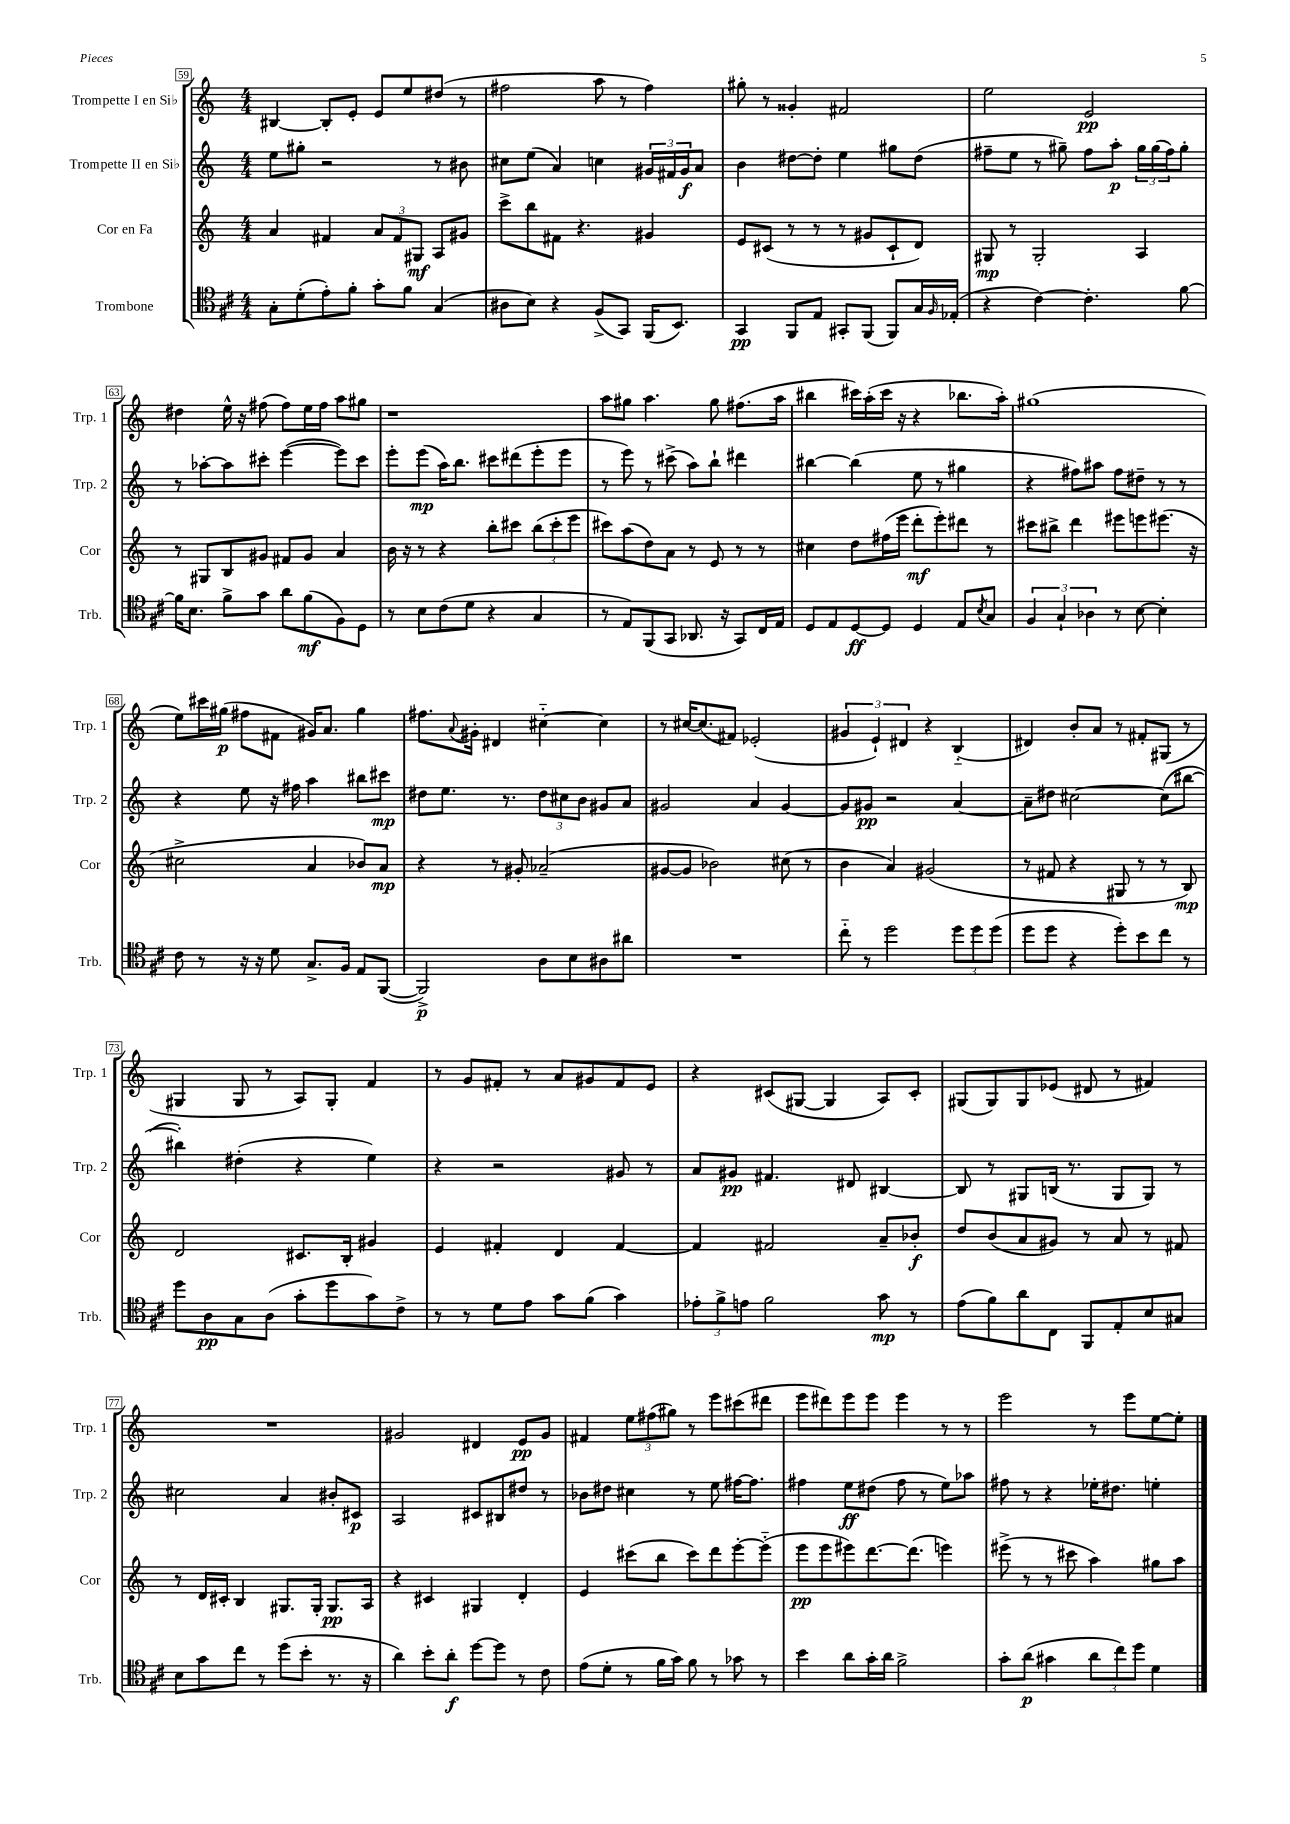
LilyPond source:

<<
\new StaffGroup <<
\new Staff = "s0" \with { instrumentName = "Trompette I en Sib" shortInstrumentName = "Trp. 1" } {
    \clef treble \key c \major \numericTimeSignature \time 4/4
    bis4~ bis8-. e'8-. e'8 e''8 dis''8( r8 |
    fis''2 a''8 r8 fis''4) |
    gis''8-. r8 gisis'4-. fis'2 |
    e''2 e'2\pp |
    dis''4 e''16-^ r16 fis''8( fis''8) e''16 fis''16 a''8 gis''8 |
    r1 |
    a''8 gis''8 a''4. gis''8 fis''8.( a''16 |
    bis''4 cis'''16) a''16-.( cis'''16 r16 r4 bes''8. a''16-.) |
    gis''1( |
    e''8) cis'''16 gis''16\p( fis''8 fis'8 gis'16) a'8. gis''4 |
    fis''8. \appoggiatura { a'8 } gis'16-. dis'4 cis''4~-_ cis''4 |
    r8 cis''16~ cis''8.( fis'8) ees'2-.( |
    \tuplet 3/2 { gis'4 e'4-!) dis'4 } r4 b4-_( |
    dis'4) b'8-. a'8 r8 fis'8-. gis8( r8 |
    gis4 gis8 r8 a8) gis8-. f'4 |
    r8 g'8 fis'8-. r8 a'8 gis'8 fis'8 e'8 |
    r4 cis'8( gis8~ gis4 a8) cis'8-. |
    gis8( gis8) gis8 ees'8( dis'8 r8 fis'4) |
    R1 |
    gis'2 dis'4 e'8\pp gis'8 |
    fis'4 \tuplet 3/2 { e''8 fis''8( gis''8) } r8 e'''8 cis'''8( dis'''8 |
    e'''8 dis'''8) e'''8 e'''8 e'''4 r8 r8 |
    e'''2 r8 e'''8 e''8~ e''8-. \bar "|." |
}
\new Staff = "s1" \with { instrumentName = "Trompette II en Sib" shortInstrumentName = "Trp. 2" } {
    \clef treble \key c \major \numericTimeSignature \time 4/4
    e''8 gis''8-. r2 r8 bis'8 |
    cis''8 e''8( a'4) c''4 \tuplet 3/2 { gis'16 fis'16 gis'16\f } a'8 |
    b'4 dis''8~ dis''8-. e''4 gis''8 dis''8( |
    fis''8-- e''8 r8 gis''8--) fis''8 a''8-.\p \tuplet 3/2 { gis''16 gis''16( fis''16) } gis''8-. |
    r8 aes''8~-. aes''8 cis'''8-. e'''4~( e'''8) cis'''8 |
    e'''8-. e'''8\mp( a''16) b''8. cis'''8 dis'''8( e'''8-. e'''8 |
    r8 e'''8) r8 cis'''8->( a''8) b''8-! dis'''4 |
    bis''4~ bis''4( e''8 r8 gis''4 |
    r4 fis''8) ais''8 fis''8 dis''8-- r8 r8 |
    r4 e''8 r16 fis''16 a''4 bis''8 cis'''8\mp |
    dis''8 e''8. r8. \tuplet 3/2 { dis''8 cis''8 b'8 } gis'8 a'8 |
    gis'2 a'4 gis'4~ |
    gis'8 gis'8\pp r2 a'4~ |
    a'8-- dis''8 cis''2~ cis''8( bis''8~ |
    bis''4-.) dis''4-.( r4 e''4) |
    r4 r2 gis'8 r8 |
    a'8 gis'8\pp fis'4. dis'8 bis4~ |
    bis8 r8 gis8 b16( r8. gis8 gis8) r8 |
    cis''2 a'4 bis'8-. cis'8\p |
    a2 cis'8 bis8 dis''8 r8 |
    bes'8 dis''8 cis''4 r8 e''8 fis''16~ fis''8. |
    fis''4 e''8\ff dis''8( fis''8 r8 e''8) aes''8 |
    fis''8 r8 r4 ees''16-. dis''8. e''4-. \bar "|." |
}
\new Staff = "s2" \with { instrumentName = "Cor en Fa" shortInstrumentName = "Cor" } {
    \clef treble \key c \major \numericTimeSignature \time 4/4
    a'4 fis'4 \tuplet 3/2 { a'8 fis'8 gis8\mf } a8 gis'8 |
    c'''8-> b''8 fis'8 r4. gis'4 |
    e'8 cis'8( r8 r8 r8 gis'8 cis'8-! d'8) |
    gis8\mp r8 gis2-. a4 |
    r8 gis8 b8 gis'8 fis'8 gis'8 a'4 |
    b'16 r16 r8 r4 b''8-. cis'''8 \tuplet 3/2 { b''8( cis'''8-. e'''8 } |
    cis'''8) a''8( d''8) a'8 r8 e'8 r8 r8 |
    cis''4 d''8 fis''16( e'''16 d'''8-.\mf e'''8-.) dis'''8 r8 |
    cis'''8 bis''8-> d'''4 eis'''8 e'''8 eis'''8.( r16 |
    cis''2-> a'4 bes'8) a'8\mp |
    r4 r8 gis'8-. aes'2--( |
    gis'8~ gis'8 bes'2) cis''8( r8 |
    b'4 a'4) gis'2( |
    r8 fis'8 r4 gis8 r8 r8 b8\mp) |
    d'2 cis'8. b16-. gis'4 |
    e'4 fis'4-. d'4 fis'4~ |
    fis'4 fis'2 a'8-- bes'8-.\f |
    d''8 b'8( a'8 gis'8) r8 a'8 r8 fis'8 |
    r8 d'16 cis'16-. b4 gis8. gis16-. gis8.\pp a16 |
    r4 cis'4 gis4 d'4-. |
    e'4 cis'''8( b''8 cis'''8) d'''8 e'''8~-. e'''8-_( |
    e'''8\pp e'''8 eis'''8) d'''8.~ d'''8.( e'''4) |
    eis'''8->( r8 r8 cis'''8 a''4) gis''8 a''8 \bar "|." |
}
\new Staff = "s3" \with { instrumentName = "Trombone" shortInstrumentName = "Trb." } {
    \clef tenor \key d \major \numericTimeSignature \time 4/4
    g8-. d'8-.( e'8-.) fis'8-. g'8-. fis'8 g4( |
    ais8 b8) r4 fis8->( g,8) fis,16( b,8.) |
    g,4\pp fis,8 e8 gis,8-. fis,8( fis,8) g16 \grace { fis16 } ees16-.( |
    r4 cis'4~) cis'4.-. fis'8~ |
    fis'16 b8. fis'8-> g'8 a'8 fis'8\mf( fis8) d8 |
    r8 b8 cis'8( d'8 r4 g4 |
    r8 e8) fis,8( g,8 aes,8. r16 g,8) cis16 e16 |
    d8 e8 d8~\ff d8 d4 e8 \acciaccatura { b8 } g8 |
    \tuplet 3/2 { fis4 g4-! aes4 } r8 b8~ b4-. |
    cis'8 r8 r16 r16 d'8 g8.-> fis16 e8 fis,8~( |
    fis,2->\p) a8 b8 ais8 ais'8 |
    R1 |
    cis''8-_ r8 d''2 \tuplet 3/2 { d''8 d''8 d''8( } |
    d''8 d''8 r4 d''8-.) b'8 cis''8 r8 |
    d''8 a8\pp g8 a8( g'8-. d''8 g'8) cis'8-> |
    r8 r8 d'8 e'8 g'8 fis'8( g'4) |
    \tuplet 3/2 { ees'8-. fis'8-> e'8 } fis'2 g'8\mp r8 |
    e'8( fis'8) a'8 cis8 fis,8 e8-. b8 gis8 |
    b8 g'8 cis''8 r8 d''8( b'8-. r8. r16 |
    a'4) b'8-. a'8-.\f d''8~ d''8 r8 cis'8 |
    e'8( d'8-. r8 fis'16 g'16) fis'8 r8 ges'8 r8 |
    b'4 a'8 g'16-. a'16 fis'2-> |
    g'8-. a'8\p( gis'4 \tuplet 3/2 { a'8 cis''8) d''8 } d'4 \bar "|." |
}
>>
>>
\layout { \context { \Score currentBarNumber = #59 \override BarNumber.stencil = #(make-stencil-boxer 0.1 0.3 ly:text-interface::print) } }
